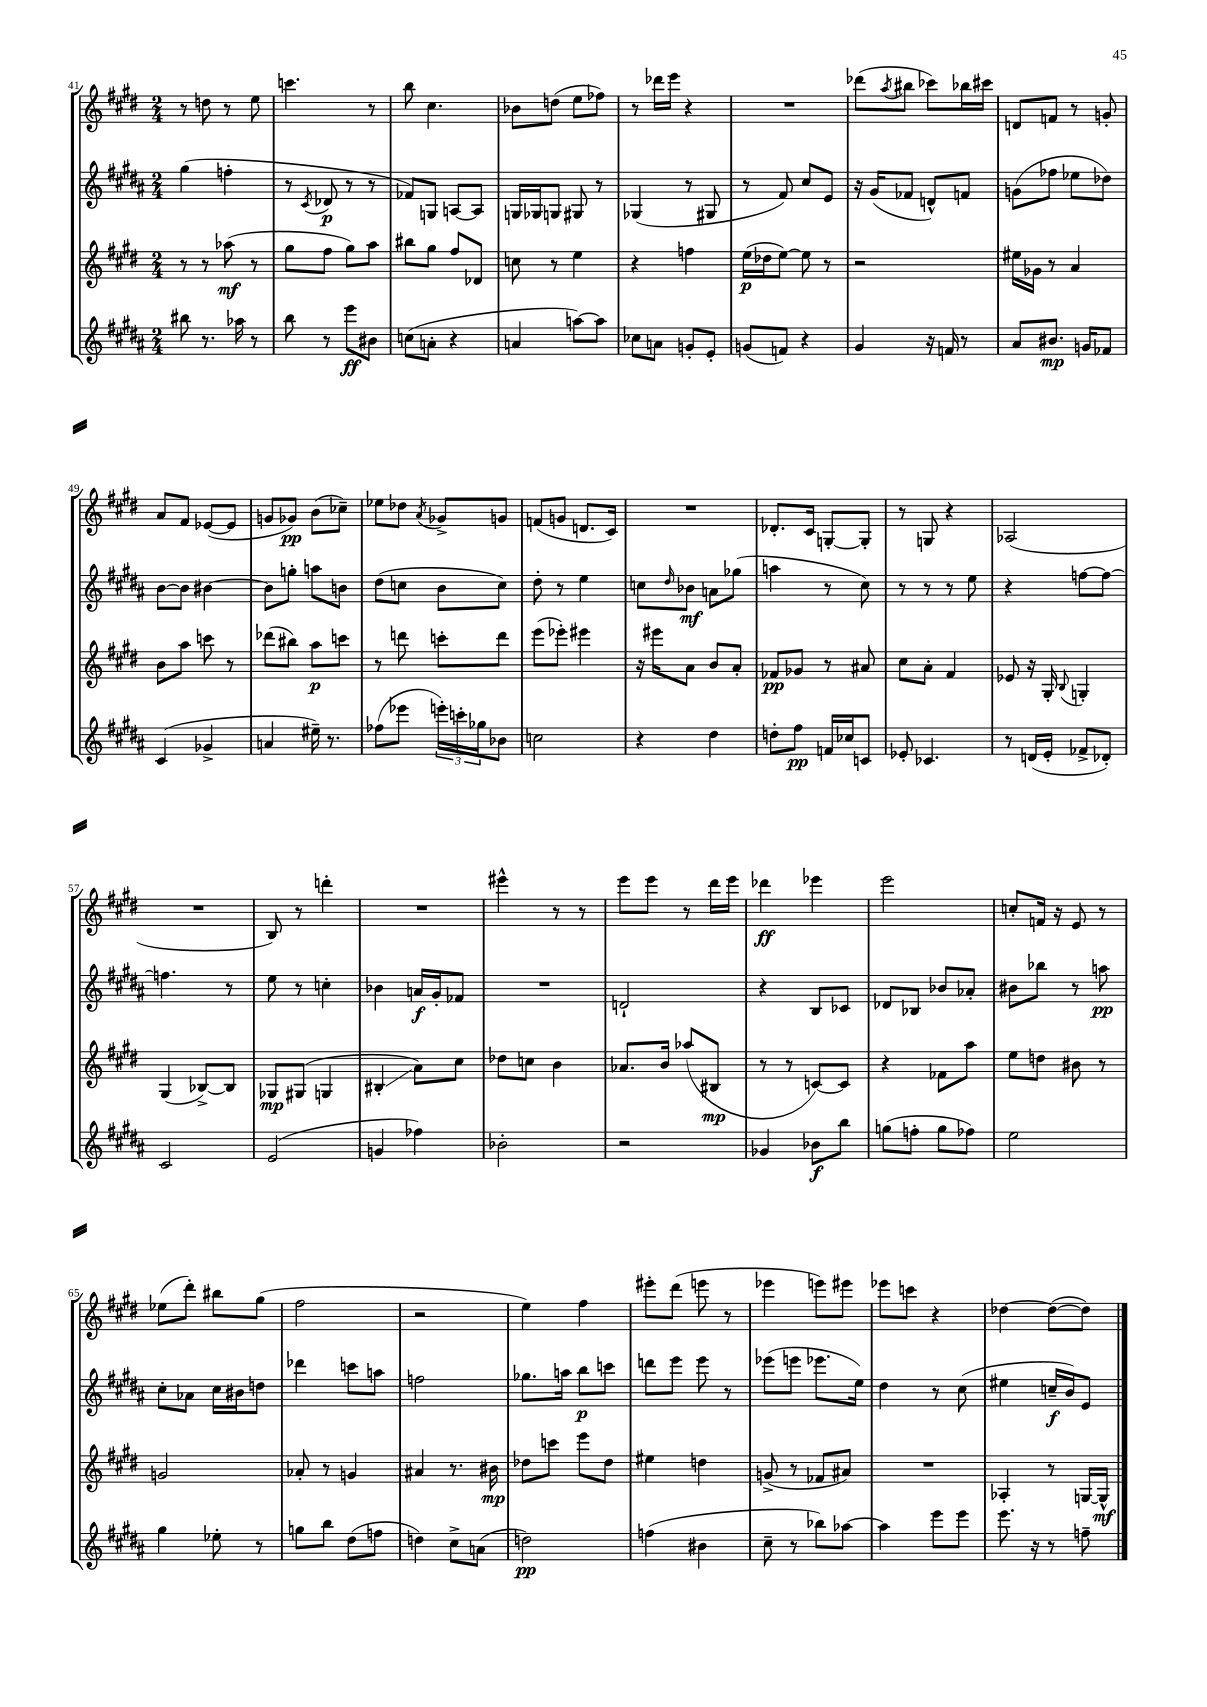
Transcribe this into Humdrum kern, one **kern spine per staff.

**kern	**kern	**kern	**kern
*staff4	*staff3	*staff2	*staff1
*clefG2	*clefG2	*clefG2	*clefG2
*k[f#c#g#d#a#]	*k[f#c#g#d#]	*k[f#c#g#d#a#]	*k[f#c#g#d#]
*M2/4	*M2/4	*M2/4	*M2/4
8bb#	8r	(4gg#	8r
8.r	8r	.	8dd
.	(8aa-	4ff'	8r
16aa-	.	.	.
8r	8r	.	8ee
=	=	=	=
8bb	8gg#	8r	4.ccc
.	.	8qc#	.
8r	8ff#	8d-	.
8eee	8gg#)	8r	.
8b#	8aa	8r	8r
=	=	=	=
(8cc	8bb#	8f-)	8bb
8a'	8gg#	8G	4.cc#
4r	8ff#	[8A	.
.	8d-	8A]	.
=	=	=	=
4a	8cc	16G	8b-
.	.	16G-	.
.	8r	8G	(8dd
[8aa)	4ee	8G#	8ee
8aa]	.	8r	8ff-)
=	=	=	=
8cc-	4r	(4G-	8r
8a	.	.	16ddd-
.	.	.	16eee
8g'	4ff	8r	4r
8e'	.	8G#	.
=	=	=	=
(8g	(16ee	8r	2r
.	16dd-	.	.
8f)	[8ee)	8f#)	.
4r	8ee]	8cc#	.
.	8r	8e	.
=	=	=	=
4g#	2r	16r	(8ddd-
.	.	(16g#	.
.	.	.	8qaa
.	.	8f-	8bb#
16r	.	8d^^)	8ccc-)
16f	.	.	.
8r	.	8f	16bb-
.	.	.	16ccc#
=	=	=	=
8a#	16ee#	(8g	8d
.	16g-	.	.
8.b#	8r	8ff-	8f
.	4a	8ee-	8r
16g	.	.	.
8f-	.	8dd-)	8g'
=	=	=	=
(4c#	8b	[8b	8a
.	8aa	8b]	8f#
4g-^	8ccc	[4b#	([8e-
.	8r	.	8e-]
=	=	=	=
4a	(8ddd-	8b#]	8g
.	8bb#)	8gg'	8g-)
16ee#~)	8aa	8aa	(8b
8.r	.	.	.
.	8ccc	8b	8cc-~)
=	=	=	=
(8ff-	8r	(8dd#	8ee-
8eee-	8ddd	8cc	8dd-
.	.	.	8qa
24eee')	8ccc'	8b	8g-^
24ccc'	.	.	.
24gg-	.	.	.
8b-	8ddd	8cc)	8g
=	=	=	=
2cc	(8eee	8dd#'	(8f
.	8eee-')	8r	8g
.	4eee#	4ee	8.d
.	.	.	16c#)
=	=	=	=
4r	16r	8cc	2r
.	16eee#	.	.
.	.	16qqdd#	.
.	8a	8b-	.
4dd#	8b	8a	.
.	8a'	(8gg-	.
=	=	=	=
8dd'	8f-	4aa	8.d-'
8ff#	8g-	.	.
.	.	.	16c#
16f	8r	8r	[8G'
16cc-	.	.	.
8c	8a#	8cc#)	8G']
=	=	=	=
8e-'	8cc#	8r	8r
4.c-	8a'	8r	8G
.	4f#	8r	4r
.	.	8ee	.
=	=	=	=
8r	8e-	4r	(2A-
(16d	16r	.	.
16e'	16G#'	.	.
.	8qqB	.	.
8f-^	4G'	[8ff	.
8d-')	.	8ff_	.
=	=	=	=
2c#	(4G#	4.ff]	2r
.	[8B-^)	.	.
.	8B-]	8r	.
=	=	=	=
(2e	8G-	8ee	8B)
.	(8G#	8r	8r
.	4G	4cc'	4ddd'
=	=	=	=
4g	4B#'	4b-	2r
4ff-)	8a)	16a	.
.	.	16g#'	.
.	8cc#	8f-	.
=	=	=	=
2b-'	8dd-	2r	4eee#^^
.	8cc	.	.
.	4b	.	8r
.	.	.	8r
=	=	=	=
2r	8.a-	2d`	8eee
.	.	.	8eee
.	16b	.	.
.	(8aa-	.	8r
.	8B#	.	16ddd#
.	.	.	16eee
=	=	=	=
4g-	8r	4r	4ddd-
.	8r	.	.
8b-	[8c)	8B	4eee-
8bb	8c]	8c-	.
=	=	=	=
(8gg	4r	8d-	2eee
8ff'	.	8B-	.
8gg	8f-	8b-	.
8ff-)	8aa	8a-'	.
=	=	=	=
2ee	8ee	8b#	8cc'
.	8dd	8bb-	16f
.	.	.	16r
.	8b#	8r	8e
.	8r	8aa	8r
=	=	=	=
4gg#	2g	8cc#'	(8ee-
.	.	8a-	8ddd#')
8ee-'	.	16cc#	8bb#
.	.	16b#	.
8r	.	8dd	(8gg#
=	=	=	=
8gg	8a-'	4ddd-	2ff#
8bb	8r	.	.
(8dd#	4g	8ccc	.
8ff	.	8aa	.
=	=	=	=
4dd)	4a#	2ff	2r
8cc#^	8.r	.	.
(8a	.	.	.
.	16b#	.	.
=	=	=	=
2dd)	8dd-	8.gg-	4ee)
.	8ccc	.	.
.	.	16aa	.
.	8eee	8bb	4ff#
.	8dd-	8ccc	.
=	=	=	=
(4ff	4ee#	8ddd	8eee#'
.	.	8eee	(8ddd#
4b#	4dd	8eee	8eee
.	.	8r	8r
=	=	=	=
8cc#~	(8g^	(8eee-	4eee-
8r	8r	8eee	.
8bb-)	8f-	8.eee-	8eee)
[8aa-	8a#)	.	8eee#
.	.	16ee)	.
=	=	=	=
4aa-]	2r	4dd#	8eee-
.	.	.	8ccc
8eee	.	8r	4r
8eee	.	(8cc#	.
=	=	=	=
8.eee	4A-'	4ee#	[4dd-
16r	.	.	.
8r	8r	16cc~	(8dd-_
.	.	16b)	.
8ff~	[16G	8e	8dd-])
.	16G^^]	.	.
==	==	==	==
*-	*-	*-	*-
